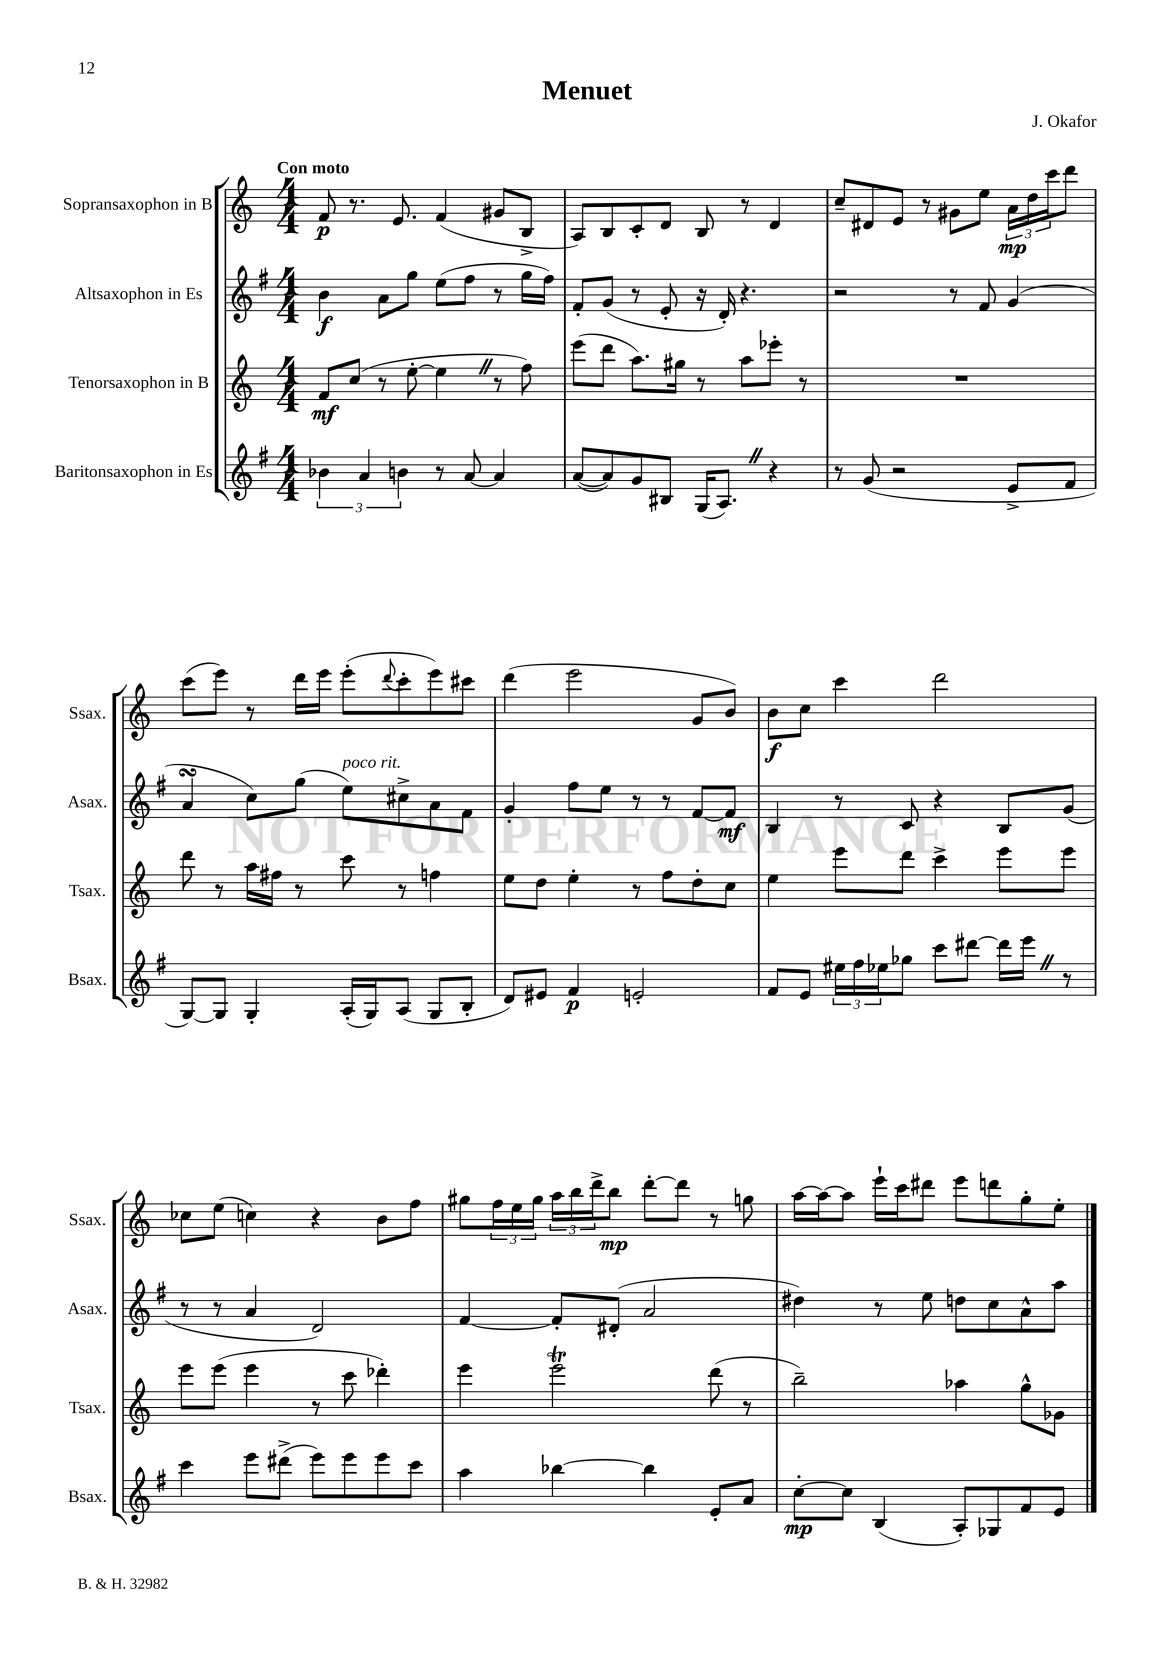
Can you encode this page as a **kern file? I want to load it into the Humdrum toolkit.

**kern	**kern	**kern	**kern
*staff4	*staff3	*staff2	*staff1
*clefG2	*clefG2	*clefG2	*clefG2
*k[f#]	*k[]	*k[f#]	*k[]
*M4/4	*M4/4	*M4/4	*M4/4
6b-\	8f/L	4b\	8f/
.	(8cc/J	.	8.r
6a/	.	.	.
.	8r	8a\L	.
.	.	.	8.e/
6b\	.	.	.
.	[8ee'\	8gg\J	.
8r	4ee\]	(8ee\L	(4f/
[8a/	.	8ff#\J	.
4a/]	8r	8r	8g#/L
.	8ff\)	16gg\LL	8B^/J
.	.	16ff#\JJ)	.
=	=	=	=
([8a/L	(8eee\L	8f#'/L	8A/L)
8a/])	8ddd\J	(8g/J	8B/
8g/	8.aa\L)	8r	8c'/
8B#/J	.	8e'/	8d/J
.	16gg#\Jk	.	.
(16G/LK	8r	16r	8B/
8.A/J)	.	16d'/)	.
.	8aa\L	4.r	8r
4r	8eee-'\J	.	4d/
.	8r	.	.
=	=	=	=
8r	1r	2r	8cc~/L
(8g/	.	.	8d#/
2r	.	.	8e/J
.	.	.	8r
.	.	8r	8g#\L
.	.	8f#/	8ee\J
8e^/L	.	(4g/	24a\LL
.	.	.	24dd\
.	.	.	24ccc\J
8f#/J	.	.	8ddd\J
=	=	=	=
[8G/L)	8ddd\	4a/	(8ccc\L
8G/]J	8r	.	8eee\J)
4G'/	16aa\LL	8cc\L)	8r
.	16ff#\JJ	.	.
.	8r	(8gg\J	16ddd\LL
.	.	.	16eee\JJ
(16A'/LL	8ccc\	8ee\L)	(8eee'\L
16G/J)	.	.	.
.	.	.	8qqddd/
(8A/J	8r	8cc#^\	8ccc'\
8G/L	4ff\	8a\	8eee\)
8B'/J	.	8f#\J	8ccc#\J
=	=	=	=
8d/L)	8ee\L	4g'/	(4ddd\
8e#/J	8dd\J	.	.
4f#/	4ee'\	8ff#\L	2eee\
.	.	8ee\J	.
2e'/	8r	8r	.
.	8ff\L	8r	.
.	8dd'\	[8f#/L	8g/L
.	8cc\J	8f#/]J	8b/J)
=	=	=	=
8f#/L	4ee\	4B/	8b\L
8e/J	.	.	8cc\J
24ee#\LL	8eee\L	8r	4ccc\
24ff#\	.	.	.
24ee-\J	.	.	.
8gg-\J	8ddd\J	8c/	.
8ccc\L	4ccc^\	4r	2ddd\
[8ddd#\J	.	.	.
16ddd#\]LL	8eee\L	8B/L	.
16eee\JJ	.	.	.
8r	8eee\J	(8g/J	.
=	=	=	=
4ccc\	8eee\L	8r	8cc-\L
.	(8eee\J	8r	(8ee\J
8eee\L	4eee\	4a/	4cc\)
(8ddd#^\J	.	.	.
8eee\L)	8r	2d/)	4r
8eee\	8ccc\	.	.
8eee\	4ddd-'\)	.	8b\L
8ccc\J	.	.	8ff\J
=	=	=	=
4aa\	4eee\	[4f#/	8gg#\L
.	.	.	24ff\L
.	.	.	24ee\
.	.	.	24gg#\JJ
[4bb-\	2eee\	8f#'/]L	24aa\LL
.	.	.	24bb\
.	.	.	24ddd^\J
.	.	(8d#'/J	8bb\J
4bb-\]	.	2a/	[8ddd'\L
.	.	.	8ddd\]J
8e'/L	(8ddd\	.	8r
8a/J	8r	.	8gg\
=	=	=	=
[8cc'\L	2bb~\)	4dd#\)	[16aa\LL
.	.	.	16aa\_J
8cc\]J	.	.	8aa\]J
(4B/	.	8r	16eee`\LL
.	.	.	16ccc\J
.	.	8ee\	8ddd#\J
8A'/L)	4aa-\	8dd\L	8eee\L
8G-/	.	8cc\	8ddd\
8f#/	8gg^^\L	8a^^\	8gg'\
8e/J	8g-\J	8aa\J	8ee'\J
==	==	==	==
*-	*-	*-	*-
